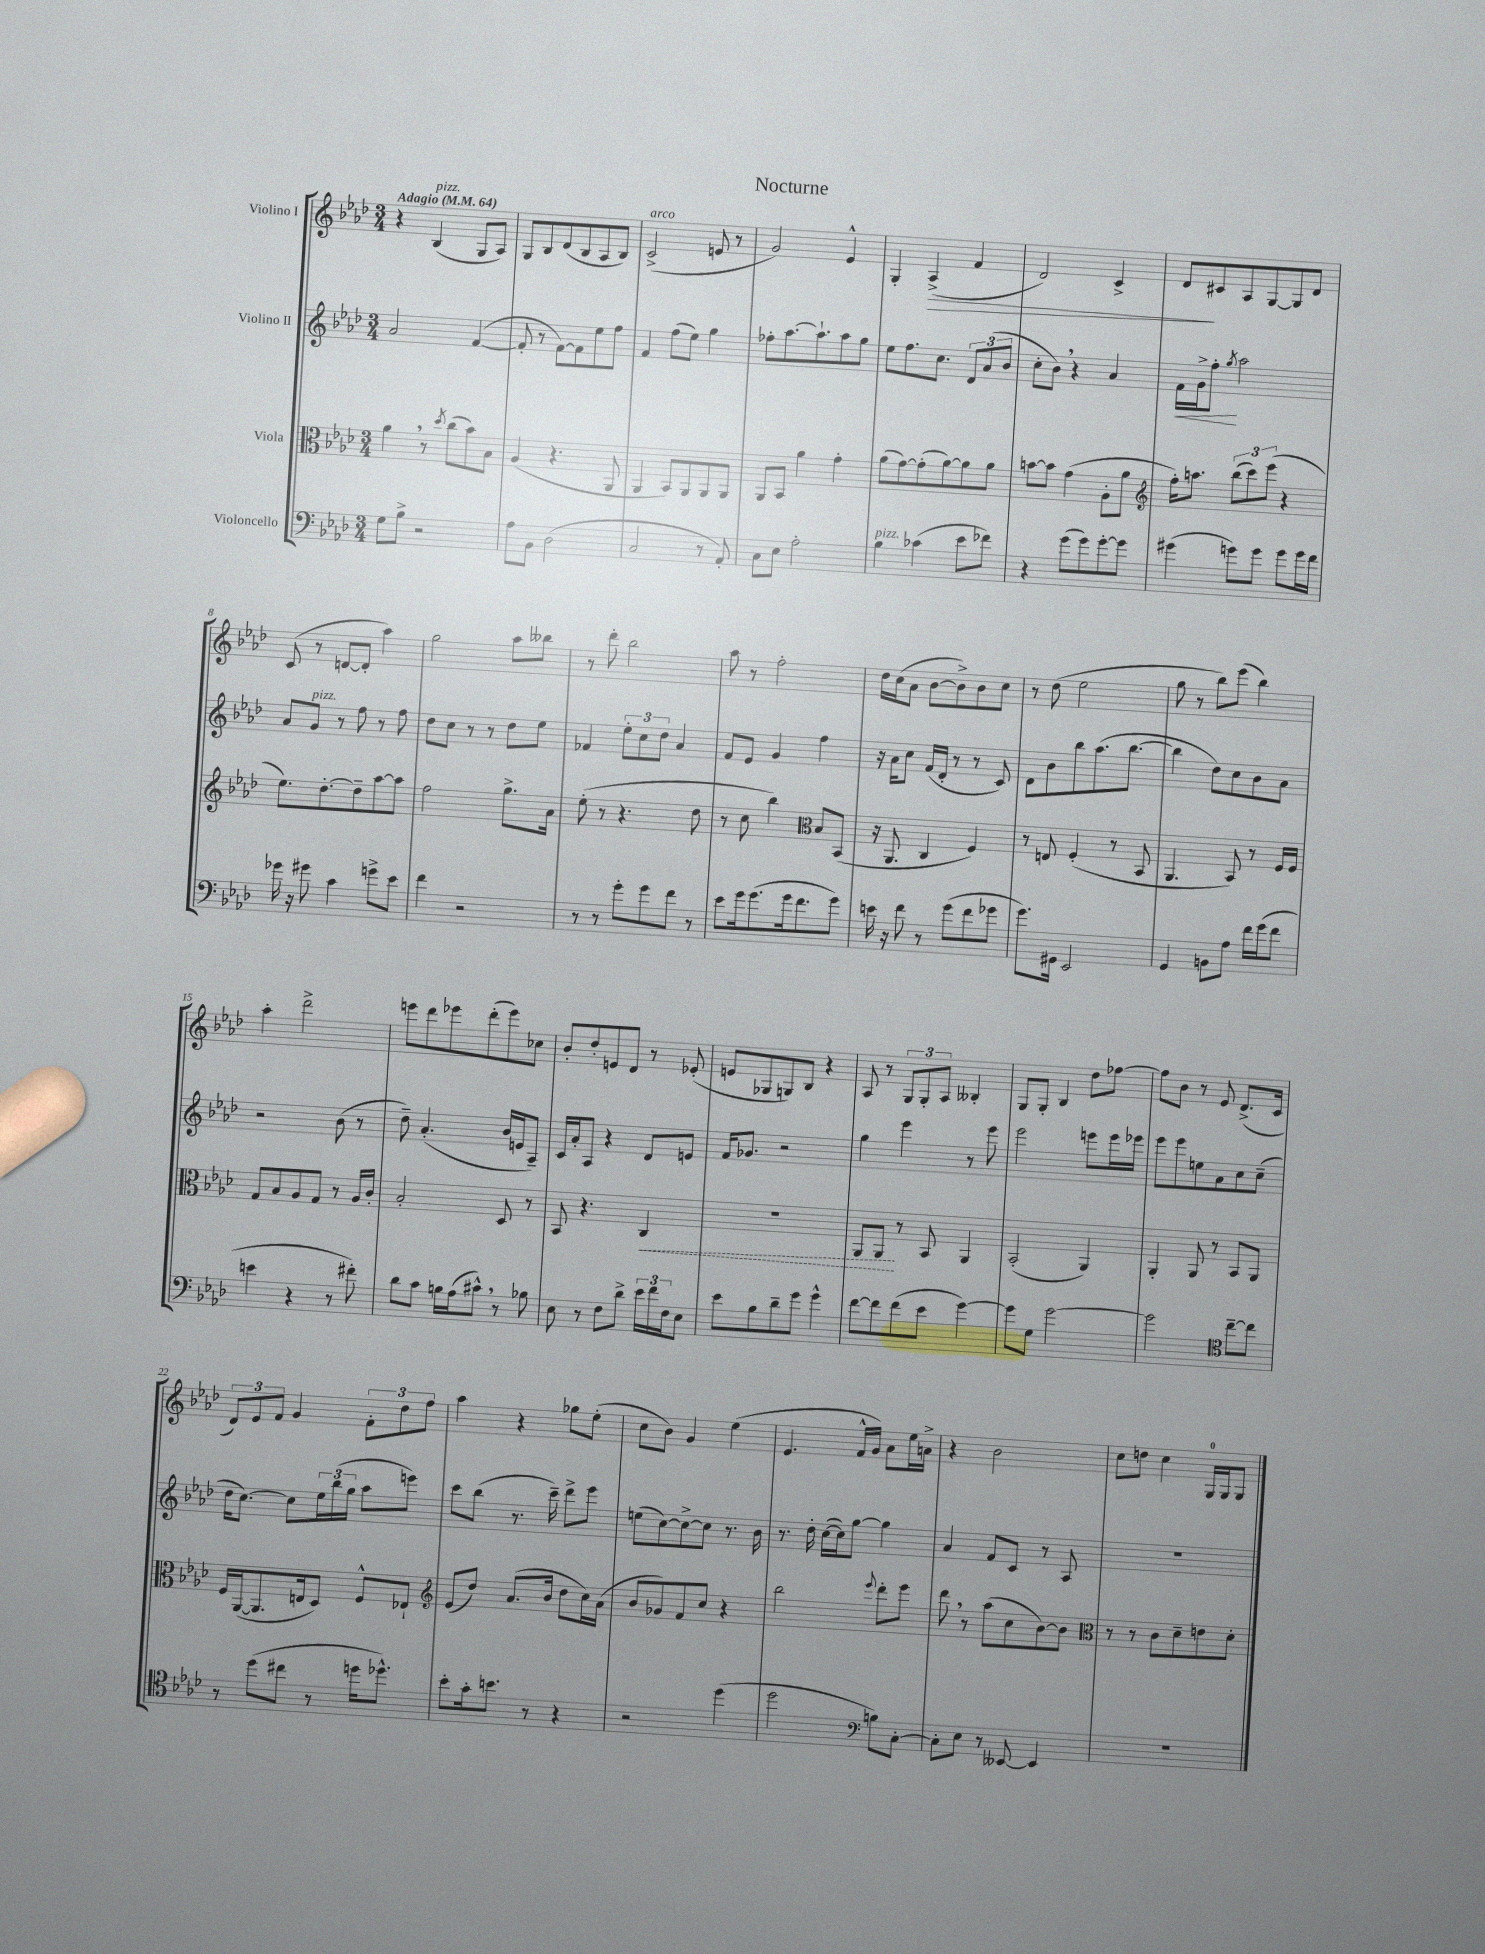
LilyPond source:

\header { title = "Nocturne" }
<<
\new StaffGroup <<
\new Staff = "s0" \with { instrumentName = "Violino I" } {
    \clef treble \key aes \major \numericTimeSignature \time 3/4 \tempo "Adagio" 4 = 64
    r4 bes4^\markup { \italic "pizz." }( g8 aes8) |
    g8 bes8 des'8( bes8 aes8 bes8) |
    c'2->^\markup { \italic "arco" }( e'8 r8 |
    g'2) ees'4-^ |
    g4-. aes4->\>( f'4 |
    des'2) c'4-> |
    des'8\! cis'8 aes8 g8~ g8 des'8 |
    c'8( r8 d'8~ d'8-. aes''4) |
    g''2 aes''8 beses''8 |
    r8 des'''8-. bes''2 |
    aes''8 r8 f''2-. |
    des''16 c''16( aes'8 bes'8~ bes'8->) bes'8 c''8 |
    r8 des''8( ees''2 |
    g''8 r8 bes''8) ees'''8( bes''4) |
    aes''4-. des'''2-> |
    e'''8 des'''8 ees'''8 des'''8-.( ees'''8) ces''8 |
    bes'8-. des''8-. e'8 des'8 r8 ees'8-.( |
    e'8 ges8 g8) bes8 r4 |
    aes8 r8 \tuplet 3/2 { g8 g8-. aes8 } beses4-. |
    g8 g8-. bes4 des''8 fes''8~ |
    fes''8 bes'8 r8 ees'8 des'8.->( c'16 |
    \tuplet 3/2 { des'8) ees'8 f'8 } g'4 \tuplet 3/2 { f'8-. des''8 f''8 } |
    aes''4 r4 ges''8 ees''8-.( |
    c''8 bes'8) g'4 ees''4( |
    ees'4. f'16-^ g'16) aes'8 ees''16 a'16-> |
    r4 bes'2 |
    c''8 d''8 c''4 g16-0 g16 g8 \bar "|." |
}
\new Staff = "s1" \with { instrumentName = "Violino II" } {
    \clef treble \key aes \major \numericTimeSignature \time 3/4
    aes'2 f'4~( |
    f'8-. r8 f'8~) f'8 ees''8 f''8 |
    f'4 f''8( ees''8) g''4 |
    fes''8-. aes''8.~ aes''8.-! aes''8 g''8 |
    ees''8 f''8. c''8. \tuplet 3/2 { des'8 aes'8( bes'8 } |
    c''8-. bes'8) \breathe r4 aes'4 |
    f'16\< g'16-> f''8-.\! \acciaccatura { g''8 } aes''2 |
    aes'8 g'8^\markup { \italic "pizz." } r8 f''8 r8 f''8 |
    des''8 c''8 r8 r8 des''8 ees''8 |
    fes'4 \tuplet 3/2 { ees''8-. c''8 des''8 } aes'4 |
    f'8 ees'8 g'4 f''4 |
    r16 aes'16 c''8 f'16( des'16-. r8 r8 c'8) |
    des'8 bes'8 bes''8 aes''8.( bes''8.~ |
    bes''4 des''8) c''8 bes'8 aes'8 |
    r2 bes'8( r8 |
    des''8--) aes'4.-.( bes'16 e'16 aes8--) |
    c'16 aes'16-. aes8 r4 des'8 e'8 |
    f'16 ges'8. r2 |
    g''4 ees'''4 r8 ees'''8 |
    ees'''2 e'''8 e'''16 ees'''16 |
    ees'''8 ees'''8 e''8 aes'8 c''8 c''8--( |
    des''16 c''8.~) c''8 \tuplet 3/2 { ees''16 bes''16( g''16 } aes''8 e'''8) |
    c'''8 bes''8( r8. c'''16--) des'''8-> ees'''8 |
    e''8( c''8~) c''8~-> c''8 r8. bes'16 |
    r8. des''16-. c''16~( c''16) g''8~ g''4 |
    aes'4 f'8 c'8 r8 aes8 |
    r2. \bar "|." |
}
\new Staff = "s2" \with { instrumentName = "Viola" } {
    \clef alto \key aes \major \numericTimeSignature \time 3/4
    aes'4 \breathe r8 \acciaccatura { des''8 } c''8( bes'8) bes8 |
    aes4( r4. aes,8 |
    aes,4 bes,8) aes,8 aes,8 aes,8 |
    aes,8 bes,8 aes'4 g'4-. |
    aes'8( g'8~) g'8-.( aes'8~) aes'8 aes'8 |
    b'8~ b'8 g'4( aes8-. aes'8 |
    \clef treble f''16-.) a''8. \tuplet 3/2 { bes''8( c'''8) ees'''8( } r4 |
    ees''8.) des''8.~-. des''8-- aes''8~ aes''8 |
    f''2 g''8.-> aes'16 |
    ees''8-.( r8 r4. des''8 |
    r8 c''8 bes''4) \clef alto bes8 bes,8( |
    r16 aes,8. c4 f4) |
    r8 e8 f4-.( r8 bes,8 |
    aes,4. bes,8) r8 f16 f16 |
    g8 bes8 aes8 g8 r8 aes16 c'16-. |
    bes2-. des8 r8 |
    bes,8 r4. \once \override Hairpin.style = #'dashed-line c4\< |
    R2. |
    aes,8 aes,8\! r8 bes,8 aes,4 |
    bes,2-.( aes,4) |
    aes,4-. aes,8 r8 bes,8 aes,8 |
    f16 aes,16~( aes,8. e16 des8) f8-^ ees8-! |
    \clef treble ees'8( des''8) aes'8.( bes'16 des''8 c''16) aes'16( |
    bes'8 ges'8) f'8 c''8 r4 |
    bes''2 \appoggiatura { ees'''8 } des'''8-. ees'''8 |
    des'''8 \breathe r8 aes''8( c''8 bes'8~) bes'8 |
    \clef alto r8 r8 c'8 des'8-- e'8 des'8-. \bar "|." |
}
\new Staff = "s3" \with { instrumentName = "Violoncello" } {
    \clef bass \key aes \major \numericTimeSignature \time 3/4
    g8 bes8-> r2 |
    aes8 bes,8 des2( |
    c2 r8 aes,8-.) |
    c8 ees8 aes2-. |
    bes4^\markup { \italic "pizz." } ces'4( ees'8 fes'8) |
    r4 g'8( g'8) g'8~-. g'8 |
    gis'4( g'8) g'8 g'8 g'16 f'16 |
    ges'16 r16 gis'8 c'4 g'8-> ees'8 |
    f'4 r2 |
    r8 r8 g'8-. g'8 f'8 r8 |
    ees'8 g'16 g'8.( g'16 f'8. g'8) |
    e'16 r16 f'8 r8 g'8( f'8 ges'8 |
    g'8.) gis,16 ees,2 |
    g,4 b,8 aes8 f'16 g'16( f'8 |
    e'4 r4 r8 fis'8-.) |
    des'8 c'8 b16 aes16( cis'8-^) \breathe r8 bes8 |
    ees8 r8 f8 des'8-> \tuplet 3/2 { ees'16 f'16 f16 } ees8 |
    ees'8 bes8 des'8-- g'8 g'4-^ |
    f'8~ f'8 f'8( ees'8 g'4~) |
    g'8 g8 g'2~ |
    g'2 \clef tenor c''8~-- c''8 |
    r8 des''8( cis''8 r8 d''16 des''8.-^) |
    bes'8-. g'16-. b'8. r8 r4 |
    r2 des''4( |
    des''2 \clef bass b8) c8~-. |
    c8-. ees8 r8 eeses,8~ eeses,4 |
    R2. \bar "|." |
}
>>
>>
